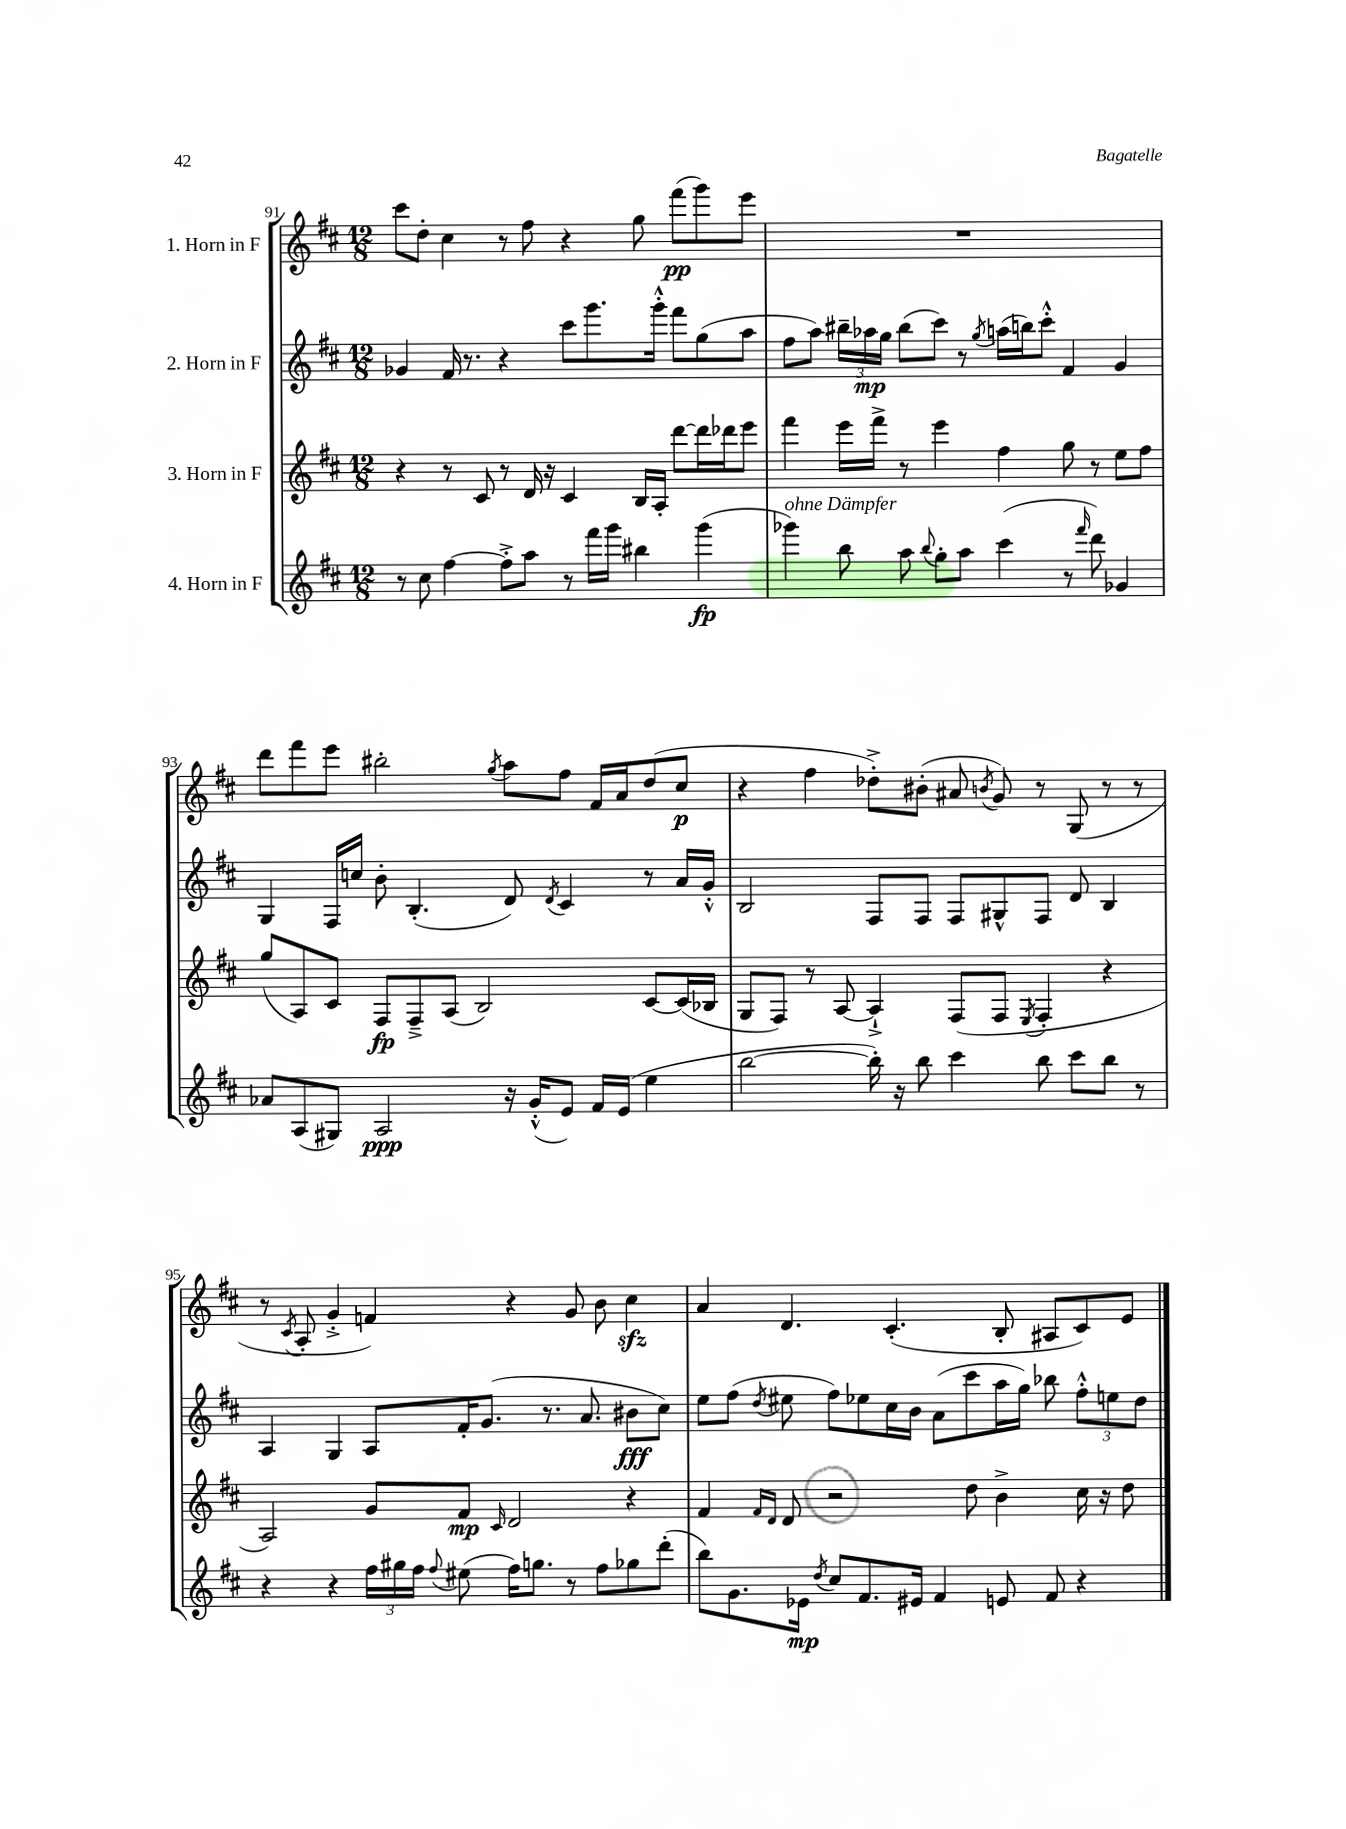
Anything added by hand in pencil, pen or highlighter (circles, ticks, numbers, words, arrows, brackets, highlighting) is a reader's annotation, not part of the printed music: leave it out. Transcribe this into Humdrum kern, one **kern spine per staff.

**kern	**kern	**kern	**kern
*staff4	*staff3	*staff2	*staff1
*clefG2	*clefG2	*clefG2	*clefG2
*k[f#c#]	*k[f#c#]	*k[f#c#]	*k[f#c#]
*M12/8	*M12/8	*M12/8	*M12/8
8r	4r	4g-/	8ccc#\L
8cc#\	.	.	8dd'\J
[4ff#\	8r	16f#/	4cc#\
.	.	8.r	.
.	8c#/	.	.
8ff#'^\]L	8r	4r	8r
8aa\J	16d/	.	8ff#\
.	16r	.	.
8r	4c#/	8ccc#\L	4r
16fff#\LL	.	8.ggg\	.
16ggg\JJ	.	.	.
4bb#\	16B/LL	.	8gg\
.	16A'/JJ	16ggg'^^\Jk	.
.	[8ddd\L	8fff#\L	(8fff#\L
(4ggg\	16ddd\]L	(8gg\	8ggg\)
.	16ddd-\J	.	.
.	8eee\J	8aa\J	8eee\J
=	=	=	=
4ggg-\)	4fff#\	8ff#\L	1.r
.	.	8aa\J)	.
8bb\	16eee\LL	24bb#~\LL	.
.	.	24aa-\	.
.	16fff#^\JJ	.	.
.	.	24gg\JJ	.
8aa\	8r	(8bb#\L	.
8qqbb/	.	.	.
8gg'\L	4eee\	8ccc#\J)	.
8aa\J	.	8r	.
.	.	8qgg/	.
(4ccc#\	4ff#\	(16aa\LL	.
.	.	16bb\J)	.
.	.	8ccc#'^^\J	.
8r	8gg\	4f#/	.
16qqfff#/	.	.	.
8ddd\)	8r	.	.
4g-/	8ee\L	4g/	.
.	8ff#\J	.	.
=	=	=	=
8a-/L	(8gg/L	4G/	8ddd\L
(8A/	8A/)	.	8fff#\
8G#/J)	8c#/J	16F#/LL	8eee\J
.	.	16cc/JJ	.
2A/	8F#/L	8b'\	2bb#'\
.	8F#~^/	(4.B'/	.
.	(8A/J	.	.
.	2B/)	.	.
.	.	.	8qgg/
16r	.	8d/)	8aa\L
(16g'^^/LK	.	.	.
.	.	8qd/	.
8e/J)	.	4c#/	8ff#\J
16f#/LL	.	.	16f#/LL
(16e/JJ	.	.	16a/J
4ee\	[8c#/L	8r	(8dd/
.	(16c#/]L	16a/LL	8cc#/J
.	16B-/JJ	16g'^^/JJ	.
=	=	=	=
[2bb\	8G/L	2B/	4r
.	8F#/J)	.	.
.	8r	.	4ff#\
.	[8A/	.	.
16bb'\])	4A`^/]	8F#/L	8dd-'^\L)
16r	.	.	.
8bb\	.	8F#/J	(8b#'\J
4ccc#\	(8F#/L	8F#/L	8a#/
.	.	.	8qb/
.	8F#/J	8G#^^/	8g/)
.	8qE/	.	.
8bb\	4F#'/	8F#/J	8r
8ccc#\L	.	8d/	(8G/
8bb\J	4r	4B/	8r
8r	.	.	8r
=	=	=	=
4r	2A/)	4A/	8r
.	.	.	8qc#/
.	.	.	8A'/
4r	.	4G/	4g'^/
24ff#\LL	8g/L	8A/L	4f/)
24gg#\	.	.	.
24ff#\JJ	.	.	.
8qqff#/	.	.	.
(8ee#\	8f#/J	16f#'/K	.
.	.	(8.g/J	.
.	16qqc#/	.	.
16ff#\LK)	2d/	.	4r
8.gg\J	.	.	.
.	.	8.r	.
8r	.	.	8g/
.	.	8.a/	.
8ff#\L	.	.	8b\
8gg-\	4r	8b#\L	4cc#\
(8ddd'\J	.	8cc#\J)	.
=	=	=	=
8bb\L)	4f#/	8ee\L	4a/
8.g\	.	(8ff#\J	.
.	16qqf#/LL	.	.
.	16qqd/JJ	8qdd/	.
.	8d/	8ee#\	4.d/
16e-\Jk	.	.	.
8qdd/	.	.	.
8cc#/L	2r	8ff#\L)	.
8.f#/	.	8ee-\	.
.	.	16cc#\L	(4.c#'/
16e#/Jk	.	16b\JJ	.
4f#/	.	(8a\L	.
.	8dd\	8ccc#\	.
8e/	4b^\	16aa\L	8B'/
.	.	16gg\JJ)	.
8f#/	.	8bb-\	8A#/L
4r	16cc#\	12ff#'^^\L	8c#/)
.	16r	.	.
.	.	12ee\	.
.	8dd\	.	8e/J
.	.	12dd\J	.
==	==	==	==
*-	*-	*-	*-
